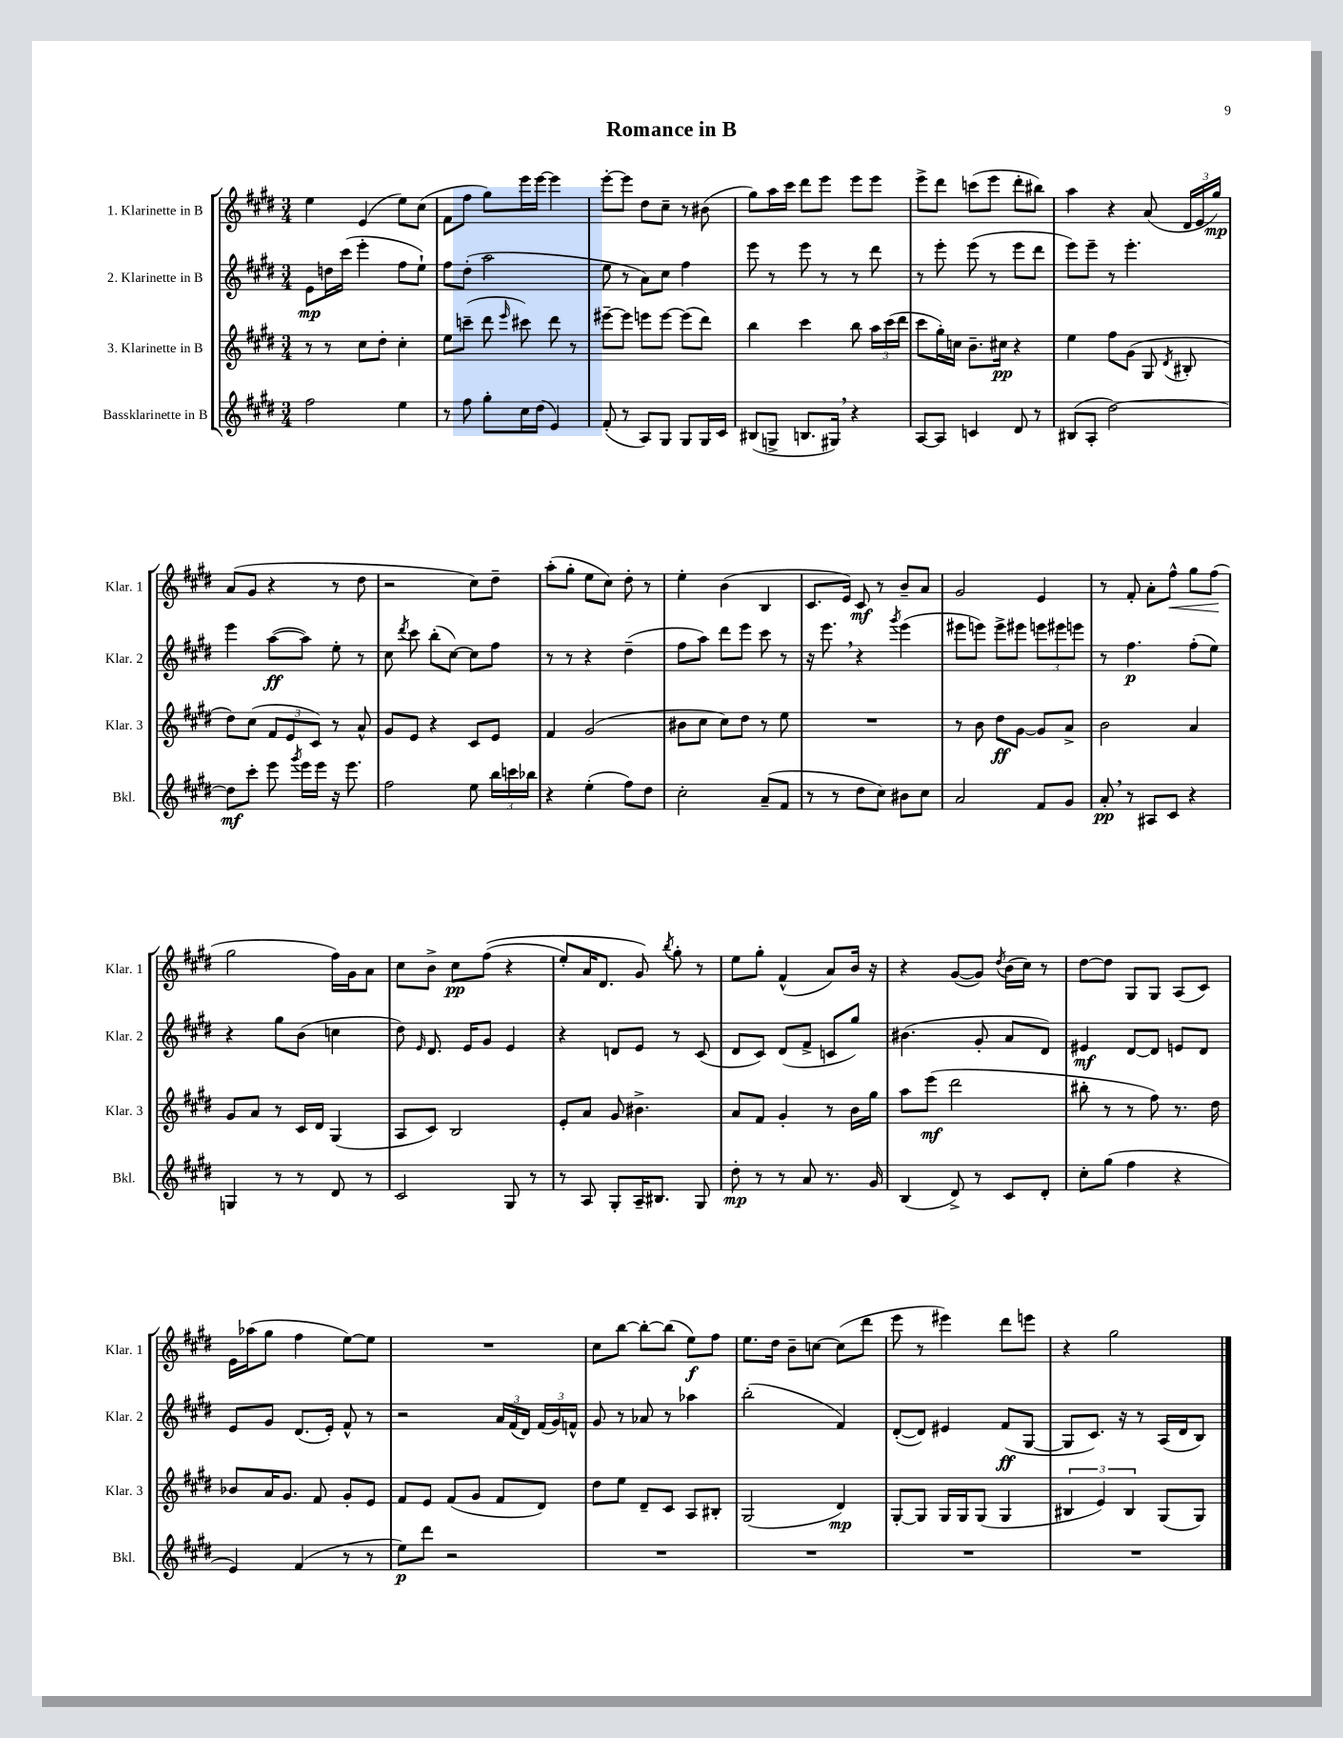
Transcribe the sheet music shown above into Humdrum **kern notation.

**kern	**kern	**kern	**kern
*staff4	*staff3	*staff2	*staff1
*clefG2	*clefG2	*clefG2	*clefG2
*k[f#c#g#d#]	*k[f#c#g#d#]	*k[f#c#g#d#]	*k[f#c#g#d#]
*M3/4	*M3/4	*M3/4	*M3/4
2ff#\	8r	8e\L	4ee\
.	8r	16dd\L	.
.	.	(16ccc#\JJ	.
.	8cc#\L	4eee'\	(4e/
.	8dd#'\J	.	.
4ee\	4cc#'\	8ff#\L	8ee\L)
.	.	8ee`\J)	(8cc#\J
=	=	=	=
8r	8ee\L	8ff#\L	8f#\L
8ff#\	(8ccc~\J	(8dd#'\J	8ff#\J
8gg#'\L	8ddd#\	2aa\	8gg#\L)
.	16qqeee/	.	.
16cc#\L	8ccc#\)	.	16eee\L
(16dd#\JJ	.	.	[16eee\JJ
4e/)	8ddd#\	.	4eee\]
.	8r	.	.
=	=	=	=
(8f#'/	[8eee#~\L	8ee\	[8eee'\L
8r	8eee#\]J	8r	8eee\]J
8A/L)	8eee\L	8a\L)	8dd#\L
8G#/J	[8eee\J	8cc#\J	8cc#~\J
8G#/L	(8eee\]L	4ff#\	8r
16G#/L	8ddd#\J)	.	(8b#\
16c#/JJ	.	.	.
=	=	=	=
(8B#/L	4bb\	8eee\	8gg#\L)
8G^/J	.	8r	16aa\L
.	.	.	16ccc#\JJ
8.B/L	4ccc#\	8eee\	8ddd#\L
.	.	8r	8eee\J
16G#/Jk)	.	.	.
4r	8bb\	8r	8eee\L
.	24aa\LL	8ddd#\	8eee\J
.	(24ccc#\	.	.
.	24ddd#\JJ	.	.
=	=	=	=
[8A/L	8ccc#\L	8r	8eee^\L
8A/]J	16gg#'\L)	8eee'\	8ddd#\J
.	16cc\JJ	.	.
4c/	8.b~\L	(8eee\	(8ccc\L
.	.	8r	8eee\J
.	16cc#\Jk	.	.
8d#/	4r	8eee\L	8ddd#'\L
8r	.	8ddd#\J	8bb#\J)
=	=	=	=
(8B#/L	4ee\	8eee\L)	4aa\
8A'/J	.	8eee~\J	.
[2dd#\)	8ff#\L	8r	4r
.	(8g#\J	4.eee'\	.
.	8G#/	.	(8a/
.	8qd#/	.	.
.	8B#'/	.	24d#/LL
.	.	.	24e/
.	.	.	24gg#/JJ)
=	=	=	=
8dd#\]L	8dd#\L)	4eee\	(8a/L
8ccc#'\J	(8cc#\J	.	8g#/J
8eee\	12f#/L	([8aa\L	4r
.	12e/	.	.
8qggg#/	.	.	.
16eee\LL	.	8aa\]J)	.
.	12c#/J)	.	.
16eee\JJ	.	.	.
16r	8r	8ee'\	8r
8.eee\	.	.	.
.	8a^^/	8r	8dd#\
=	=	=	=
2ff#\	8g#/L	8cc#\	2r
.	.	8qddd#/	.
.	8e/J	8ccc#\	.
.	4r	(8bb'\L	.
.	.	[8cc#\J)	.
8ee\	8c#/L	8cc#\]L	8cc#\L)
24bb\LL	8e/J	8ff#\J	8dd#~\J
24ccc\	.	.	.
24bb-\JJ	.	.	.
=	=	=	=
4r	4f#/	8r	(8aa'\L
.	.	8r	8gg#'\J
(4ee'\	(2g#/	4r	8ee\L
.	.	.	8cc#\J)
8ff#\L)	.	(4dd#~\	8dd#'\
8dd#\J	.	.	8r
=	=	=	=
2cc#'\	8b#\L	8ff#\L	4ee'\
.	8cc#\J	8aa\J)	.
.	8cc#\L)	8ddd#\L	(4b\
.	8dd#\J	8eee\J	.
(8a~/L	8r	8ccc#\	4B/
8f#/J	8ee\	8r	.
=	=	=	=
8r	2.r	16r	8.c#/L
.	.	8.eee\	.
8r	.	.	.
.	.	.	16e/Jk)
8dd#\L	.	4r	8c#/
8cc#\J)	.	.	8r
.	.	8qggg#/	.
8b#\L	.	(4eee\	8b~/L
8cc#\J	.	.	8a/J
=	=	=	=
2a/	8r	8eee#\L	2g#/
.	8b\	8eee\J)	.
.	8dd#\L	8eee^\L	.
.	[8g#\J	8eee#\J	.
8f#/L	8g#/]L	12eee\L	4e/
.	.	12eee#\	.
8g#/J	8a^/J	.	.
.	.	12eee\J	.
=	=	=	=
8a'/	2b\	8r	8r
8r	.	4.ff#\	8f#'/
8A#/L	.	.	8a'\L
8c#/J	.	.	8ff#^^\J
4r	4a/	(8ff#'\L	8gg#\L
.	.	8ee\J)	(8ff#\J
=	=	=	=
4G/	8g#/L	4r	2gg#\
.	8a/J	.	.
8r	8r	8gg#\L	.
8r	16c#/LL	(8b\J	.
.	16d#/JJ	.	.
8d#/	(4G#/	4cc\	16ff#\LL)
.	.	.	16g#\J
8r	.	.	8a\J
=	=	=	=
2c#/	8A/L	8dd#\)	8cc#\L
.	.	16qqe/	.
.	8c#/J)	8.d#/	8b^\J
.	2B/	.	8cc#\L
.	.	16e/LK	.
.	.	8g#/J	&((8ff#\J
8G#/	.	4e/	4r
8r	.	.	.
=	=	=	=
8r	8e'/L	4r	8ee'/L)
8A/	8a/J	.	16a/K
.	.	.	8.d#/J
8G#'/L	8g#/	8d/L	.
16A~/K	4.b#^\	8e/J	8g#/&)
8.B#/J	.	.	.
.	.	.	8qbb/
.	.	8r	8gg#'\
8G#/	.	(8c#/	8r
=	=	=	=
8dd#'\	8a/L	8d#/L	8ee\L
8r	8f#/J	8c#/J)	8gg#'\J
8r	4g#'/	(8d#/L	(4f#^^/
8a/	.	8f#^/J	.
8.r	8r	8c/L	8a/L)
.	16b\LL	8gg#/J)	16b/Jk
16g#/	16gg#\JJ	.	16r
=	=	=	=
(4B/	8aa\L	(4.b#\	4r
.	(8eee\J	.	.
8d#^/)	2ddd#\	.	([8g#/L
8r	.	8g#'/	8g#/]J)
.	.	.	8qdd#/
8c#/L	.	8a/L	(16b\LL
.	.	.	16cc#\JJ)
8d#'/J	.	8d#/J)	8r
=	=	=	=
8cc#'\L	8bb#'\	4e#/	[8dd#\L
(8gg#\J	8r	.	8dd#\]J
4ff#\	8r	[8d#/L	8G#/L
.	8ff#\)	8d#/]J	8G#/J
4r	8.r	8e/L	(8A/L
.	.	8d#/J	8c#/J)
.	16dd#\	.	.
=	=	=	=
4e/)	8b-/L	8e/L	16e\LL
.	.	.	(16aa-\J
.	16a/K	8g#/J	8gg#\J
.	8.g#/J	.	.
(4f#/	.	(8.d#/L	4ff#\
.	8f#/	.	.
.	.	16e'/Jk)	.
8r	8g#'/L	8f#^^/	[8ee\L)
8r	8e/J	8r	8ee\]J
=	=	=	=
8ee\L)	8f#/L	2r	2.r
8ddd#\J	8e/J	.	.
2r	(8f#/L	.	.
.	8g#/J	.	.
.	8f#/L	24a/LL	.
.	.	(24f#/	.
.	.	24d#/JJ)	.
.	8d#/J)	(24f#/LL	.
.	.	24g#/)	.
.	.	24f^^/JJ	.
=	=	=	=
2.r	8dd#\L	8g#/	8cc#\L
.	8ee\J	8r	[8bb\J
.	8d#~/L	8a-/	8bb'\_L
.	8c#/J	8r	(8bb\]J
.	8A/L	4aa-\	8ee\L)
.	8B#'/J	.	8ff#\J
=	=	=	=
2.r	(2G#/	(2bb'\	8.ee\L
.	.	.	16dd#\Jk
.	.	.	8b~\L
.	.	.	[8cc\J
.	4d#/)	4f#/)	(8cc\]L
.	.	.	8ddd#\J
=	=	=	=
2.r	[8G#'/L	([8d#'/L	8eee\
.	8G#/]J	8d#/]J)	8r
.	16G#/LL	4e#/	4eee#\)
.	16G#/J	.	.
.	(8G#/J	.	.
.	4G#/	(8f#/L	8ddd#\L
.	.	[8G#/J	8eee\J
=	=	=	=
2.r	6B#/	8G#/]L	4r
.	.	8.c#/J)	.
.	6e/)	.	.
.	.	.	2gg#\
.	.	16r	.
.	6B#/	.	.
.	.	8r	.
.	(8G#/L	(16A/LL	.
.	.	16d#/J	.
.	8G#/J)	8B/J)	.
==	==	==	==
*-	*-	*-	*-
